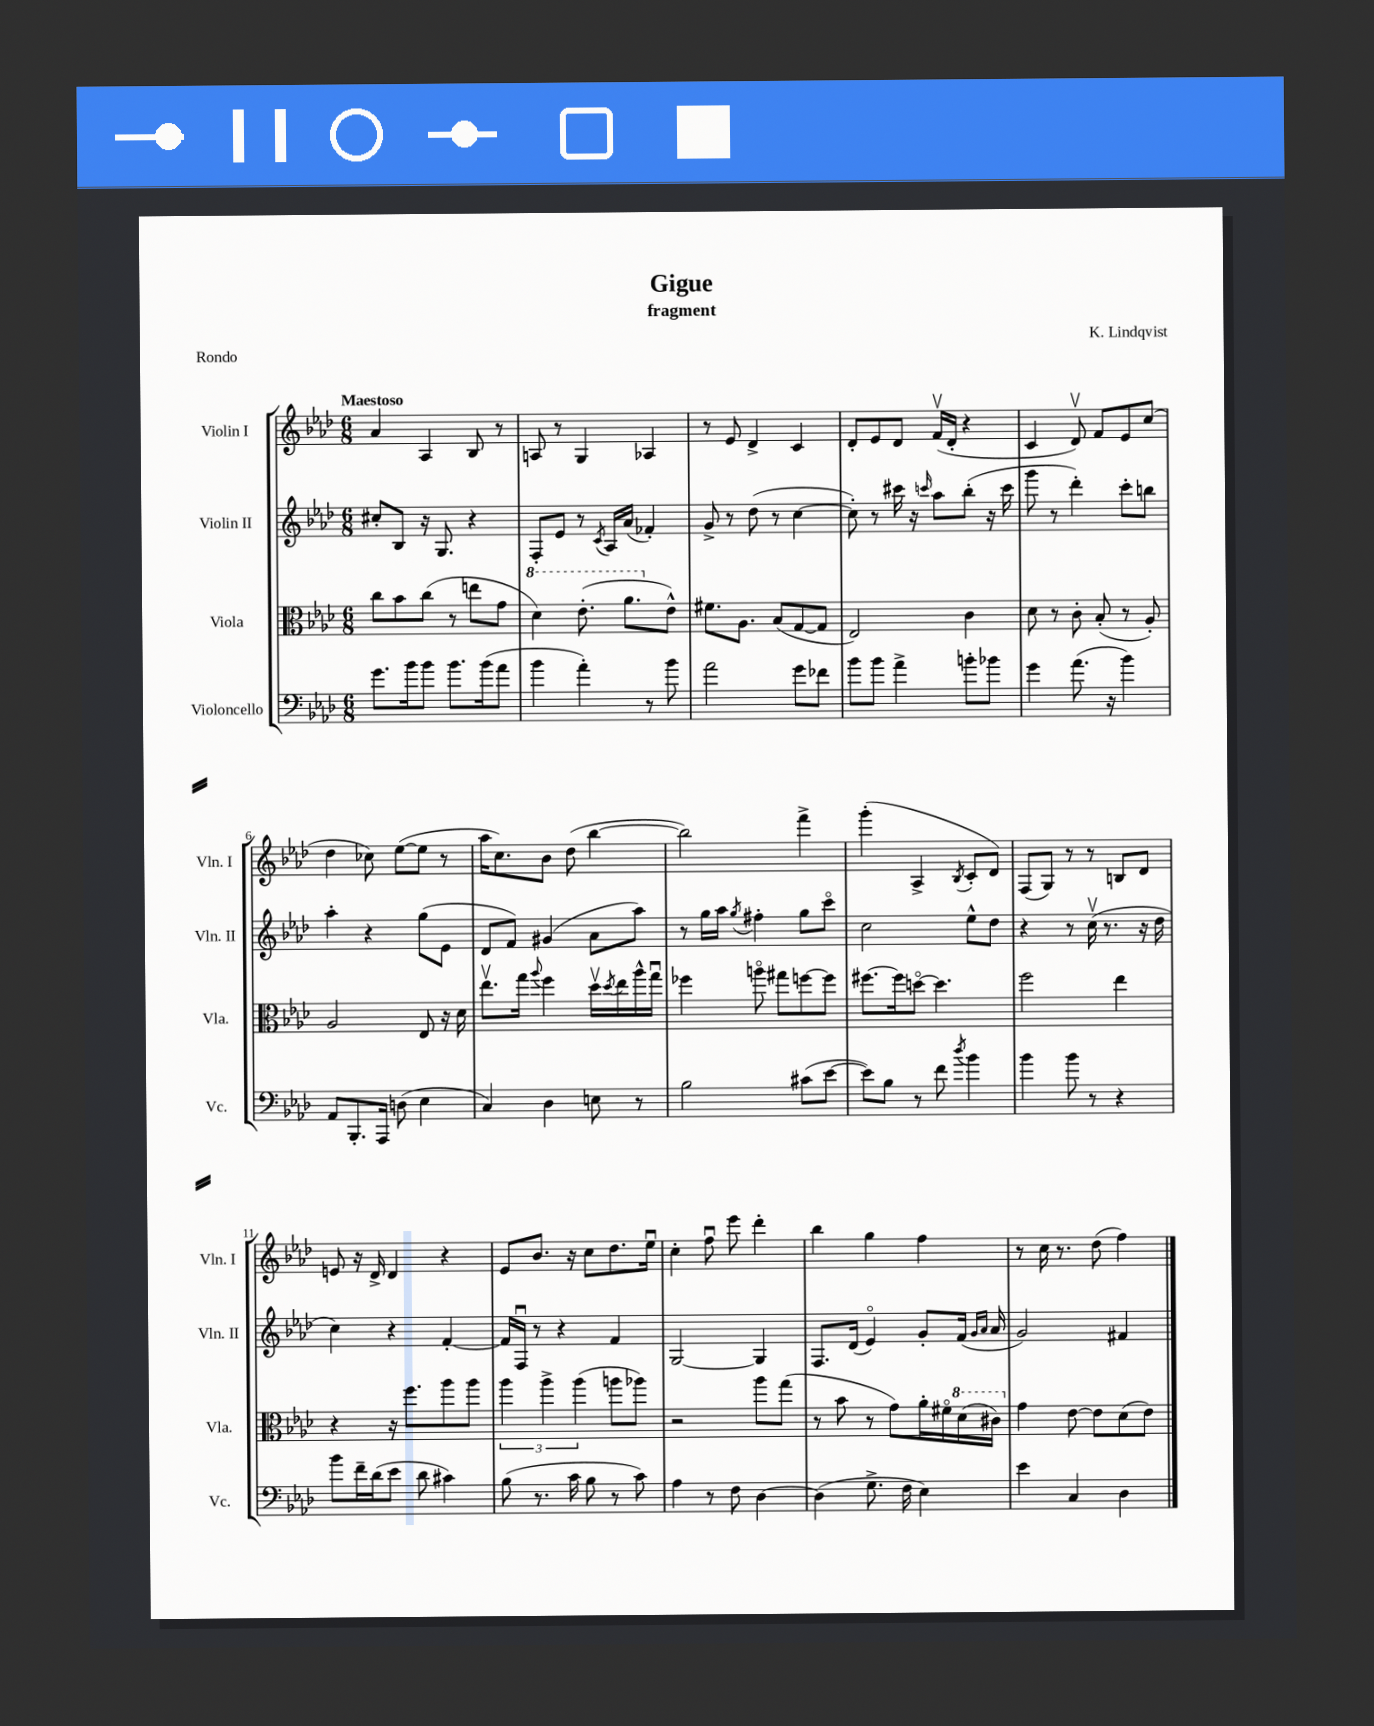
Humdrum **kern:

**kern	**kern	**kern	**kern
*staff4	*staff3	*staff2	*staff1
*clefF4	*clefC3	*clefG2	*clefG2
*k[b-e-a-d-]	*k[b-e-a-d-]	*k[b-e-a-d-]	*k[b-e-a-d-]
*M6/8	*M6/8	*M6/8	*M6/8
8.g\L	8cc\L	8cc#'/L	4a-/
.	8b-\	8B-/J	.
16b-\k	.	.	.
8b-\J	(8cc\J	16r	4A-/
.	.	8.G/	.
8.b-\L	8r	.	.
.	8ee\L	4r	8B-/
(16b-\k	.	.	.
8a-\J	8g\J	.	8r
=	=	=	=
4b-\	4dd-\)	8F'/L	8A/
.	.	8e-/J	8r
4a-'\)	(8.ee-'\	8r	4G/
.	.	8qc/	.
.	.	16A-/LL	.
.	8.aa-\L	(16a-/JJ	.
8r	.	4f-'/)	4A-/
8b-\	8e-^^\J)	.	.
=	=	=	=
2a-\	8.f#\L	8g^/	8r
.	.	8r	8e-/
.	8.A-\J	.	.
.	.	(8dd-\	4d-^/
.	(8B-/L	8r	.
8g\L	[8G/	[4cc\	4c/
8f-\J	8G/]J	.	.
=	=	=	=
8b-\L	2E-/)	8cc'\])	8d-'/L
8b-\J	.	8r	8e-/
4a-^\	.	16ccc#\	8d-/J
.	.	16r	.
.	.	16qqccc/	.
.	.	8aa-\L	(16fv/LL
.	.	.	16d-'/JJ
8b'\L	4c\	(8bb-'\J	4r
8b-\J	.	16r	.
.	.	16ccc\	.
=	=	=	=
4g\	8d-\	8ggg\	4c/
.	8r	8r	.
(8.a-\	8c'\	4ddd-'\)	8d-v/)
.	(8B-'/	.	8f/L
16r	.	.	.
4b-\)	8r	8ccc'\L	8e-/
.	8A-'/)	8bb\J	(8cc/J
=	=	=	=
8AA-/L	2A-/	4aa-'\	4dd-\
8.BBB-'/	.	.	.
.	.	4r	8cc-\)
16AAA-/Jk	.	.	.
(8D\	.	.	([8ee-\L
4E-\	8E-/	(8gg\L	8ee-\]J
.	16r	8e-\J	8r
.	16d-\	.	.
=	=	=	=
4C/)	8.ee-v\L	8d-/L	16aa-\LK
.	.	.	8.cc\)
.	.	8f/J)	.
.	16gg\Jk	.	.
.	8qqaa-/	.	.
4D-\	4ff\	(4g#/	8b-\J
.	.	.	(8dd-\
8E\	16dd-v\LL	8a-\L	[4bb-\
.	8qdd-/	.	.
.	16ee-\	.	.
8r	16aa-^^\	8aa-\J)	.
.	16ggu\JJ	.	.
=	=	=	=
2B-\	4ff-\	8r	2bb-\])
.	.	16gg\LL	.
.	.	16aa-\JJ	.
.	.	8qgg/	.
.	8aao\	4ff#'\	.
.	8gg#\L	.	.
(8c#\L	[8ff\	8gg\L	4fff^\
[8e-\J	8ff\]J	8ccco\J	.
=	=	=	=
8e-\]L)	[8.ff#\L	2cc\	(4ggg'\
8B-\J	.	.	.
.	16ff#\]k	.	.
8r	[8ddo\J	.	4A-^/
8f\	4.dd\]	.	.
8qdd-/	.	.	8qB-/
4b-\	.	8ee-^^\L	8c'/L
.	.	8dd-\J	8d-/J)
=	=	=	=
4b-\	2ff\	4r	(8F/L
.	.	.	8G/J)
8b-\	.	8r	8r
8r	.	(16ccv\	8r
.	.	8.r	.
4r	4ee-\	.	8B/L
.	.	16r	8d-/J
.	.	16dd-\	.
=	=	=	=
8b-\L	4r	4cc\)	8e/
16f~\L	.	.	16r
(16d-\J	.	.	16d-^/
8e-\J	16r	4r	4d-/
.	8.ff\L	.	.
8d-\	.	.	.
4c#\)	8aa-\	[4f'/	4r
.	8aa-\J	.	.
=	=	=	=
(8B-\	6aa-\	16f/]LL	8e-/L
.	.	16Fu/JJ	.
8.r	.	8r	8.b-/J
.	6aa-^\	.	.
.	.	4r	.
16c\	.	.	16r
.	(6aa-\	.	.
8B-\	.	.	8cc\L
8r	8aa\L	4f/	8.dd-\
8c\)	8aa-\J)	.	.
.	.	.	16ee-u\Jk
=	=	=	=
4A-\	2r	[2G/	4cc'\
8r	.	.	8ffu\
8F\	.	.	8eee-\
[4D-\	8aa-\L	4G/]	4ddd-'\
.	(8gg\J	.	.
=	=	=	=
(4D-\]	8r	8.F/L	4bb-\
.	8b-\	.	.
.	.	(16d-/Jk	.
8.G^\	8r	4e-o/)	4gg\
.	8g\L)	.	.
16F\	.	.	.
4E-\)	16a-'\L	8g'/L	4ff\
.	16f#o\	.	.
.	(16dd-\	(16f/Jk	.
.	.	16qqg/LL	.
.	.	16qqa-/JJ	.
.	16cc#\JJ)	16a-/	.
=	=	=	=
4e-\	4g\	2g/)	8r
.	.	.	16cc\
.	.	.	8.r
4C/	[8e-\	.	.
.	8e-\]L	.	(8dd-\
4D-\	(8d-\	4f#/	4ff\)
.	8e-\J)	.	.
==	==	==	==
*-	*-	*-	*-
